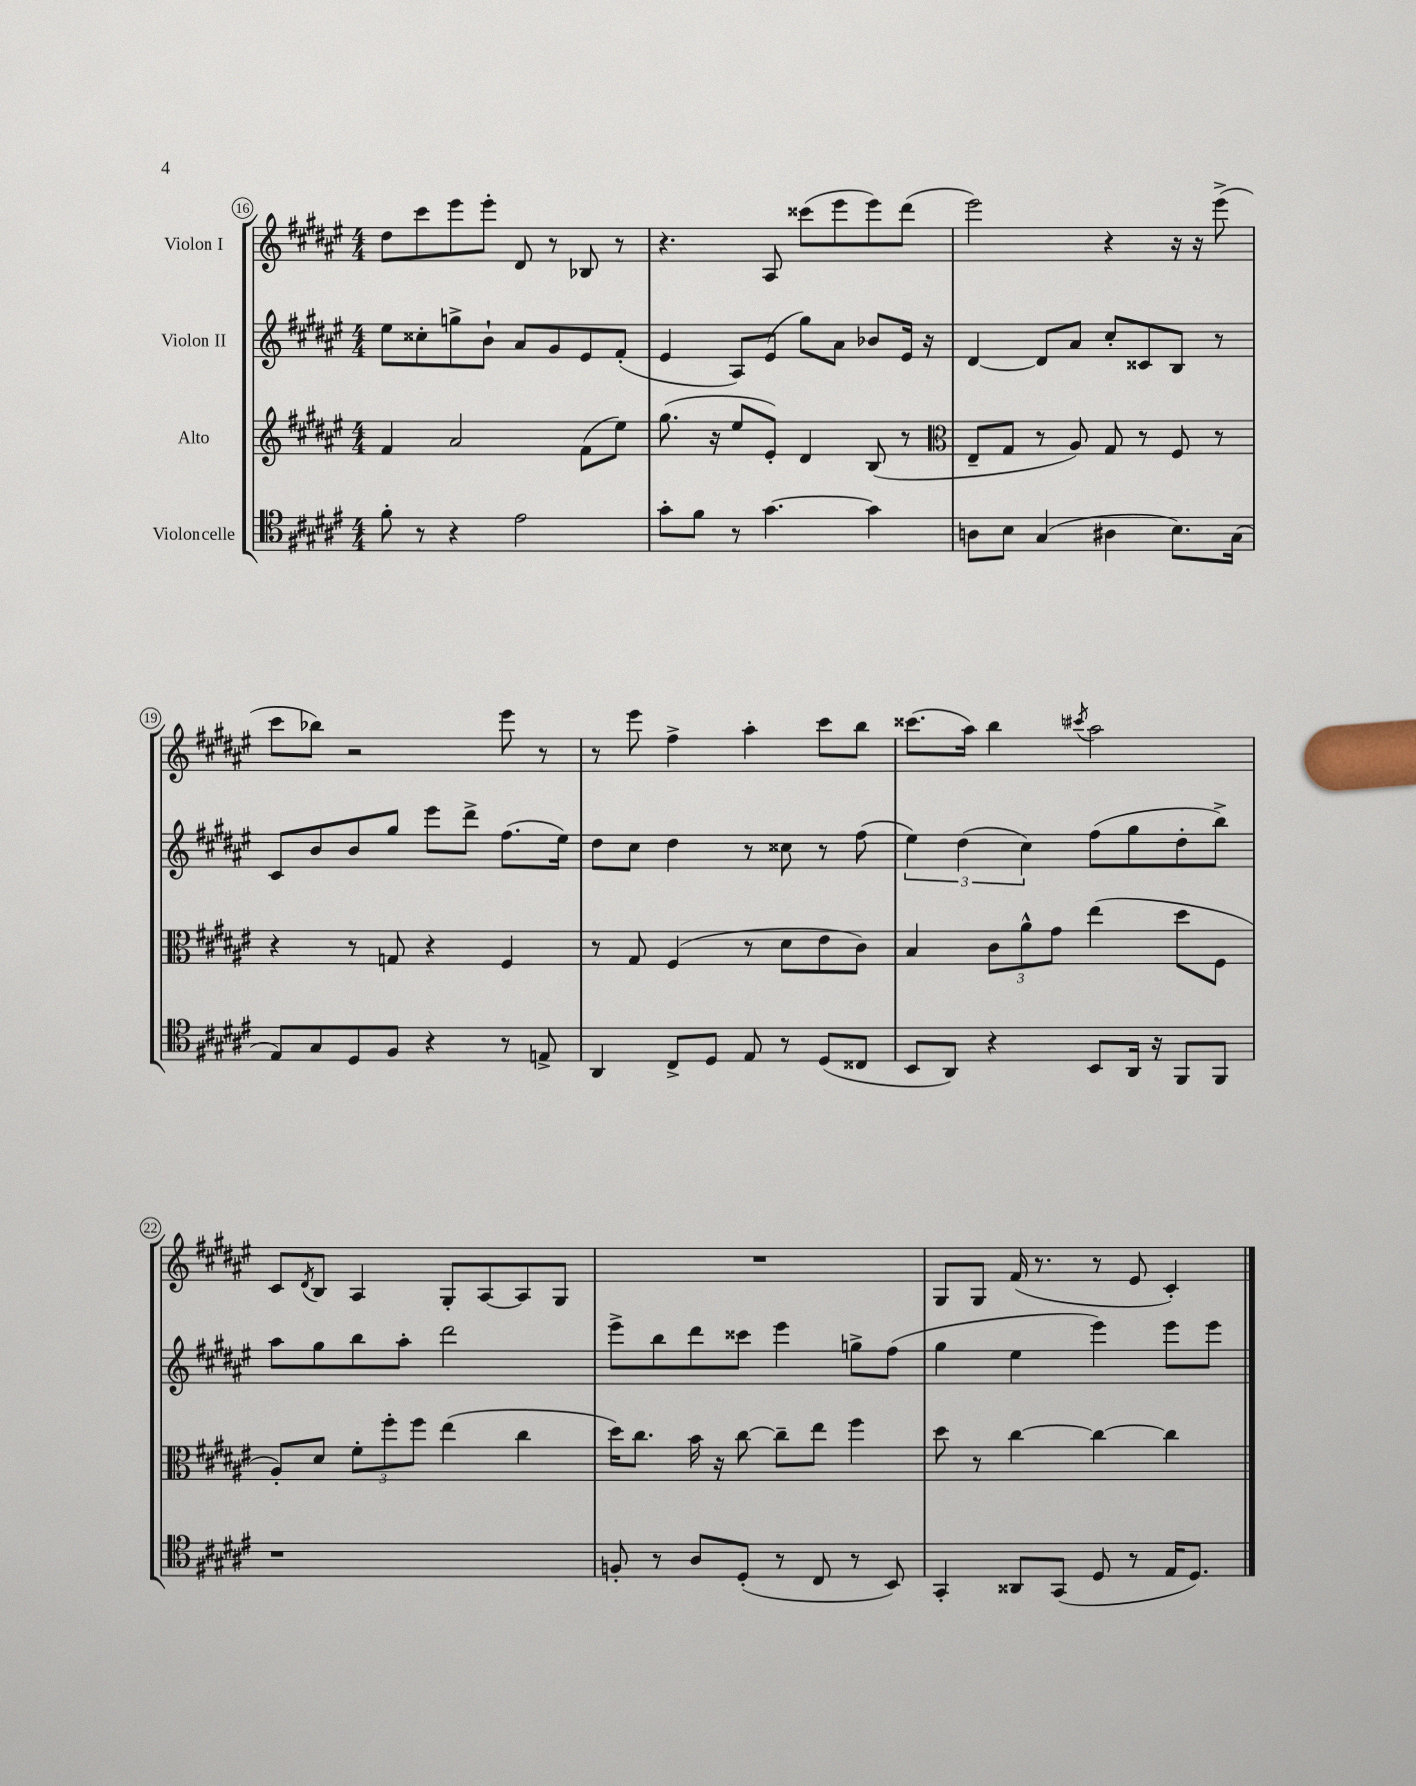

**kern	**kern	**kern	**kern
*part4	*part3	*part2	*part1
*staff4	*staff3	*staff2	*staff1
*I"Violoncelle	*I"Alto	*I"Violon II	*I"Violon I
*clefC4	*clefG2	*clefG2	*clefG2
*k[f#c#g#d#a#e#]	*k[f#c#g#d#a#e#]	*k[f#c#g#d#a#e#]	*k[f#c#g#d#a#e#]
*M4/4	*M4/4	*M4/4	*M4/4
=16	=16	=16	=16
8f#'\	4f#/	8ee#\L	8dd#\L
8r	.	8cc##X'\	8ccc#\
4r	2a#/	8ggn^\	8eee#\
.	.	8b`\J	8eee#'\J
2e#\	.	8a#/L	8d#/
.	.	8g#/	8r
.	(8f#\L	8e#/	8B-X/
.	8ee#\J)	(8f#'/J	8r
=17	=17	=17	=17
8g#'\L	(8.gg#\	4e#/	4.r
8f#\J	.	.	.
.	16r	.	.
8r	8ee#/L	8A#/L)	.
[4.g#\	8e#'/J)	(8e#/J	8A#/
.	4d#/	8gg#\L)	(8ccc##X\L
.	.	8a#\J	8eee#\
4g#\]	(8B/	8b-X/L	8eee#\)
.	8r	16e#/Jk	(8ddd#\J
.	.	16r	.
=18	=18	=18	=18
*	*clefC3	*	*
8An\L	8E#~/L	[4d#/	2eee#\)
8B\J	8G#/J	.	.
(4G#/	8r	8d#/L]	.
.	8A#/)	8a#/J	.
4A#X\	8G#/	8cc#'/L	4r
.	8r	8c##X/	.
8.B\L)	8F#/	8B/J	16r
.	.	.	16r
.	8r	8r	(8eee#^\
(16G#\Jk	.	.	.
!!LO:LB:g=z
=19	=19	=19	=19
8E#/L)	4r	8c#/L	8ccc#\L
8G#/	.	8b/	8bb-X\J)
8D#/	8r	8b/	2r
8F#/J	8Gn/	8gg#/J	.
4r	4r	8eee#\L	.
.	.	8ddd#^\J	.
8r	4F#/	(8.ff#\L	8eee#\
8En^/	.	.	8r
.	.	16ee#\Jk)	.
=20	=20	=20	=20
4AA#/	8r	8dd#\L	8r
.	8G#/	8cc#\J	8eee#\
8C#^/L	(4F#/	4dd#\	4ff#^\
8D#/J	.	.	.
8E#/	8r	8r	4aa#'\
8r	8d#\L	8cc##X\	.
(8D#/L	8e#\	8r	8ccc#\L
8C##X/J	8c#\J)	(8ff#\	8bb\J
=21	=21	=21	=21
8BB/L	4B/	6ee#\)	(8.ccc##X\L
8AA#/J)	.	.	.
.	.	(6dd#\	.
.	.	.	16aa#\Jk)
4r	12c#\L	.	4bb\
.	12a#^^\	6cc#\)	.
.	12g#\J	.	.
.	.	.	8qccc#X/
8BB/L	(4ee#\	(8ff#\L	2aa#\
16AA#/Jk	.	8gg#\	.
16r	.	.	.
8FF#/L	8dd#\L	8dd#'\	.
8FF#/J	8F#\J	8bb^\J)	.
!!LO:LB:g=z
=22	=22	=22	=22
1r	8A#'/L)	8aa#\L	8c#/L
.	.	.	8qd#/
.	8d#/J	8gg#\	8B/J
.	12f#'\L	8bb\	4A#/
.	12ff#'\	.	.
.	.	8aa#'\J	.
.	12ff#\J	.	.
.	(4ee#\	2ddd#\	8G#'/L
.	.	.	[8A#/
.	4cc#\	.	8A#/]
.	.	.	8G#/J
=23	=23	=23	=23
8Fn'/	16dd#\KL)	8eee#^\L	1r
.	8.cc#\J	.	.
8r	.	8bb\	.
8A#/L	16b\	8ddd#\	.
.	16r	.	.
(8D#'/J	[8cc#\	8ccc##X\J	.
8r	8cc#~\L]	4eee#\	.
8C#/	8ee#\J	.	.
8r	4ff#\	8ggn^\L	.
8BB/)	.	(8ff#\J	.
=24	=24	=24	=24
4GG#'/	8dd#\	4gg#\	8G#/L
.	8r	.	8G#/J
8AA##X/L	[4cc#\	4ee#\	(16f#/
.	.	.	8.r
(8GG#/J	.	.	.
8D#/	4cc#\_	4eee#\)	8r
8r	.	.	8e#/
16E#/KL	4cc#\]	8eee#\L	4c#'/)
8.D#/J)	.	.	.
.	.	8eee#\J	.
==	==	==	==
*-	*-	*-	*-
